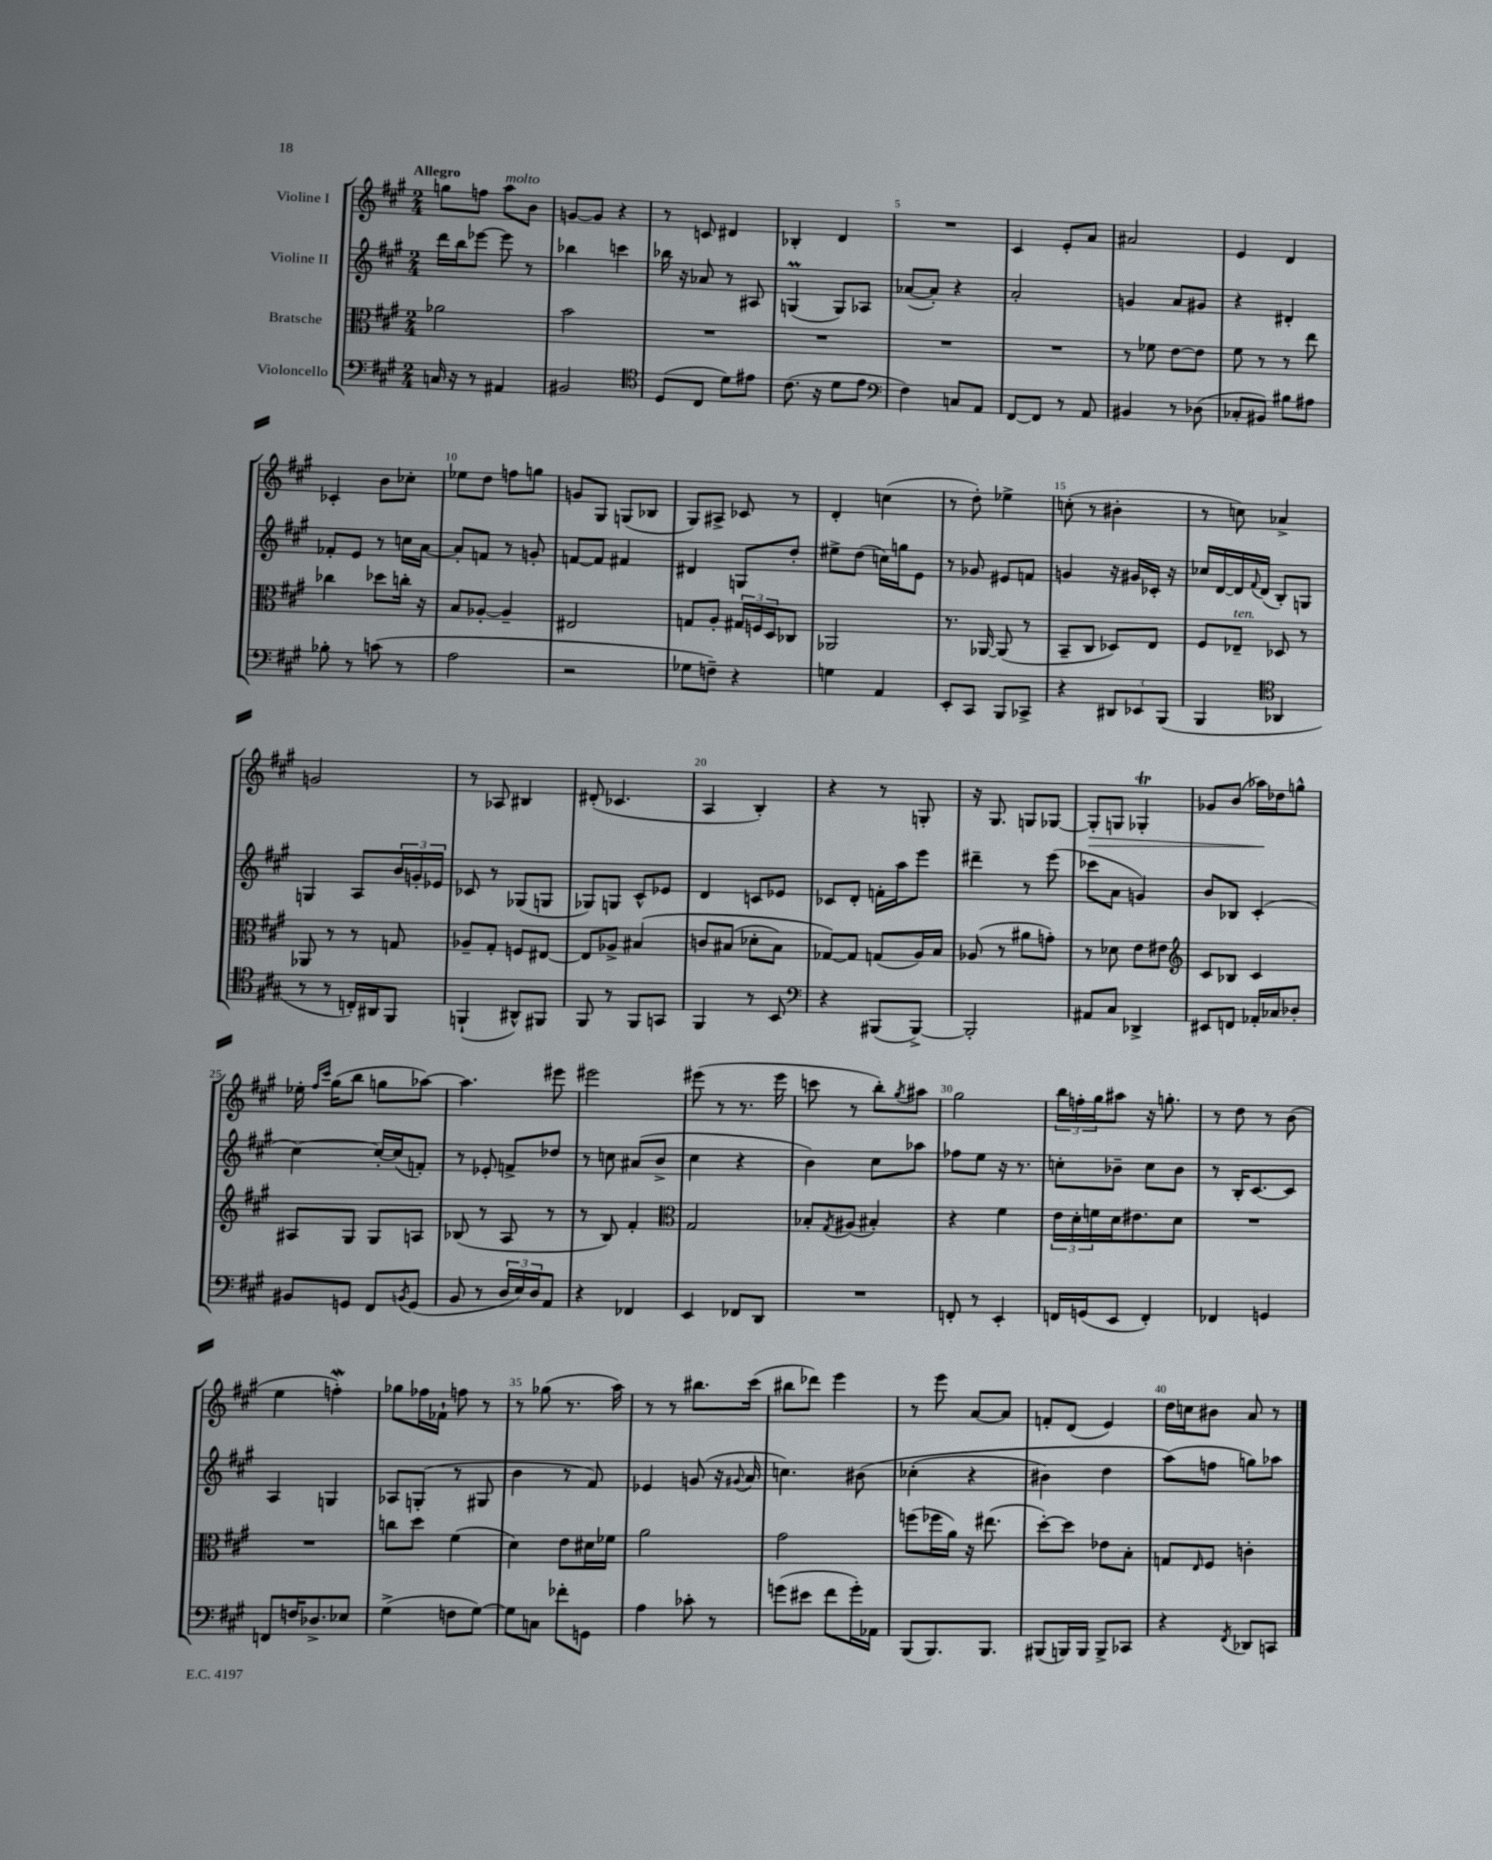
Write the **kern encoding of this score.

**kern	**kern	**kern	**kern
*staff4	*staff3	*staff2	*staff1
*clefF4	*clefC3	*clefG2	*clefG2
*k[f#c#g#]	*k[f#c#g#]	*k[f#c#g#]	*k[f#c#g#]
*M2/4	*M2/4	*M2/4	*M2/4
16C	2a-	16ddd	8gg
16r	.	16bb	.
8r	.	[8eee-	8ff
4AA#	.	8eee-]	8aa
.	.	8r	8b
=	=	=	=
2BB#	2b	4bb-	[8g
.	.	.	8g]
.	.	4ccc	4r
=	=	=	=
*clefC4	*	*	*
(8D	2r	16bb-	8r
.	.	16r	.
8C#	.	8a-	8c
8d)	.	8r	4d#
8e#	.	8A#	.
=	=	=	=
(8.c#	2r	(4G	4B-'
16r	.	.	.
8d	.	8G)	4d
8e	.	8A-	.
=	=	=	=
*clefF4	*	*	*
4F#)	2r	([8a-	2r
.	.	8a-'])	.
8C	.	4r	.
8AA	.	.	.
=	=	=	=
[8FF#	2r	2a'	4c#
8FF#]	.	.	.
8r	.	.	8e'
8AA	.	.	8a
=	=	=	=
4BB#	8r	4g	2a#
.	8f-	.	.
8r	[8e	8a	.
(8D-	8e]	8g#	.
=	=	=	=
8C-'	8f#	4r	4e
8BB#)	8r	.	.
8B#	8r	4d#'	4d
8A#	8ee	.	.
=	=	=	=
8B-'	4cc-	8f-'	4c-'
8r	.	8e	.
(8c	8dd-	8r	8b
8r	16cc'	16cc	8cc-'
.	16r	[16a	.
=	=	=	=
2A	8B	8a']	8ee-
.	[8A-'	8f	8dd
.	4A-~]	8r	8ff
.	.	8g'	8gg
=	=	=	=
2r	2E#	[8f	8g
.	.	8f]	8G#
.	.	4f#	(8G
.	.	.	8B-
=	=	=	=
8G-	8G	4d#	8G#)
8F~)	8A'	.	8A#^
4r	24G#	8G	8c-
.	24F	.	.
.	24D	.	.
.	8C-	8dd'	8r
=	=	=	=
4G	2AA-	8ee#^	4d'
.	.	(8dd	.
4AA	.	16cc)	(4cc
.	.	16gg	.
.	.	8e	.
=	=	=	=
8EE'	8.r	8r	8r
8CC#	.	8g-	8dd')
.	[16AA-	.	.
8BBB	(8AA-]	8e#	4ee-^
8CC-^	8r	8f	.
=	=	=	=
4r	8BB~	4g	(8cc'
.	8C#	.	8r
12DD#	8D-)	16r	4b#'
.	.	16g#	.
12EE-	.	.	.
.	8E	16c-'	.
(12BBB	.	.	.
.	.	16r	.
=	=	=	=
4BBB	8F#	16cc-	8r
.	.	[16d	.
.	8E-~	16d]	8cc)
.	.	8qqf#	.
.	.	(16d	.
*clefC4	*	*	*
4AA-	8D-	8B')	4a-^
.	8r	8G	.
=	=	=	=
8r	8AA-	4G	2g
8r	8r	.	.
16C')	8r	8A	.
16AA#	.	.	.
8FF#	8G	24b	.
.	.	24g'	.
.	.	24e-	.
=	=	=	=
(4FF`	8A-~	8c-	8r
.	8G#'	8r	8A-
8AA#^^)	8F	(8G-	4B#
8FF#	[8E#	8G	.
=	=	=	=
8FF#	8E#]	8G-)	(8d#'
8r	8A-^	8G	4.c-
8FF#	&(4B#	8c#^^	.
8GG	.	8e-	.
=	=	=	=
4FF#	8c	4d	4A
.	(8B#	.	.
8r	8d-'	8c	4B')
8BB	8B#)	8e-	.
=	=	=	=
*clefF4	*	*	*
4r	[8G-&)	8c-	4r
.	8G-]	8d'	.
(8BBB#	(8G	16f'	8r
.	.	16aa	.
[8BBB#^)	16A)	8eee	8G'
.	16B	.	.
=	=	=	=
2BBB#']	(8A-	4ddd#~	16r
.	.	.	8.G#
.	8r	.	.
.	8a#	8r	8G
.	8g')	(8eee	[8G-
=	=	=	=
8AA#	8r	8ccc-	8G-']
8C#	8d-	8a	8G
4DD-^	8e	4g)	4G-'
.	8e#	.	.
=	=	=	=
*	*clefG2	*	*
8EE#	8c#	8b	8g-
8FF	8B-	8B-	(8b
16AA-'	4c#	(4c#'	16aa-)
16C-	.	.	16dd-
8D-'	.	.	8gg^^
=	=	=	=
8BB#	8A#	[4cc#)	16ee-'
.	.	.	16qqff#
.	.	.	16qqccc#
.	.	.	(16gg#
8GG	8G#	.	8bb
8FF#	8G#	16cc#'_	8gg
.	.	(16cc#]	.
8qBB	.	.	.
(8GG	8A	8f')	[8aa-)
=	=	=	=
8BB	(8B-	8r	4.aa-]
8r	8r	8e-'	.
24D	8A	8f^	.
24E)	.	.	.
24D	.	.	.
8AA	8r	8dd-	8eee#
=	=	=	=
4r	8r	8r	2eee#
.	8B)	8cc	.
4FF-	4f#'	(8a#	.
.	.	8b^	.
=	=	=	=
*	*clefC3	*	*
4EE	2G#	4cc#	(8eee#
.	.	.	8r
8FF-	.	4r	8.r
8DD	.	.	.
.	.	.	16eee#
=	=	=	=
2r	8B-'	4b)	8ccc
.	8qG#	.	.
.	(8A#	.	8r
.	4B#')	8cc#	8bb')
.	.	.	8qgg#
.	.	8aa-	8aa#
=	=	=	=
8FF'	4r	8ff-	2gg#
8r	.	8ee	.
4EE'	4f#	16r	.
.	.	8.r	.
=	=	=	=
16FF	24e	8cc'	24bb
.	24d'	.	24ff'
(16GG	.	.	.
.	24f	.	24gg#
8EE	16d	8b-~	8aa#
.	8.e#	.	.
4FF')	.	8cc	16r
.	.	.	8.gg'
.	8d	8b-	.
=	=	=	=
4FF-	2r	8r	8r
.	.	16B'	8dd
.	.	[8.c#	.
4GG	.	.	8r
.	.	8c#]	(8b
=	=	=	=
8FF	2r	4A	4ee
16F	.	.	.
8.D-^	.	.	.
.	.	4G	4ff')
8E-	.	.	.
=	=	=	=
(4G#^	8cc	8A-	8gg-
.	8dd	(8G'	16ff-
.	.	.	16f-`
8F	(4f#	8r	8ff
[8G#)	.	8G#	8r
=	=	=	=
8G#]	4d)	4b	8r
8C	.	.	(8gg-
8f-'	8e	8r	8.r
8GG	16d#	8f#)	.
.	16f-	.	16aa)
=	=	=	=
4A	2a	4e-	8r
.	.	.	8r
8c-'	.	(8g	8.bb#
8r	.	16r	.
.	.	8qqg#	.
.	.	16a	(16ccc#
=	=	=	=
(8g	2g#	4.cc)	8bb#
8e#	.	.	8ddd-)
8f#	.	.	4eee
16g')	.	&(8b#	.
16AA-	.	.	.
=	=	=	=
(8BBB	(8ff	(4cc-'	8r
8.BBB)	16ff-	.	8eee
.	16a)	.	.
.	16r	4r	[8a
8.BBB	(8.ee#	.	.
.	.	.	8a]
=	=	=	=
(8BBB#	[8dd')	4b#)	8f'
16BBB)	8dd]	.	(8d
16BBB	.	.	.
8BBB^	8e-	4dd	4e)
8CC-	8B'	.	.
=	=	=	=
4r	8G	(8aa&)	16dd
.	.	.	16cc
.	16qqE	.	.
.	8F#	8ff	8b#
8qFF#	.	.	.
8DD-	4c'	8gg)	8a
8CC	.	8aa-	8r
==	==	==	==
*-	*-	*-	*-
